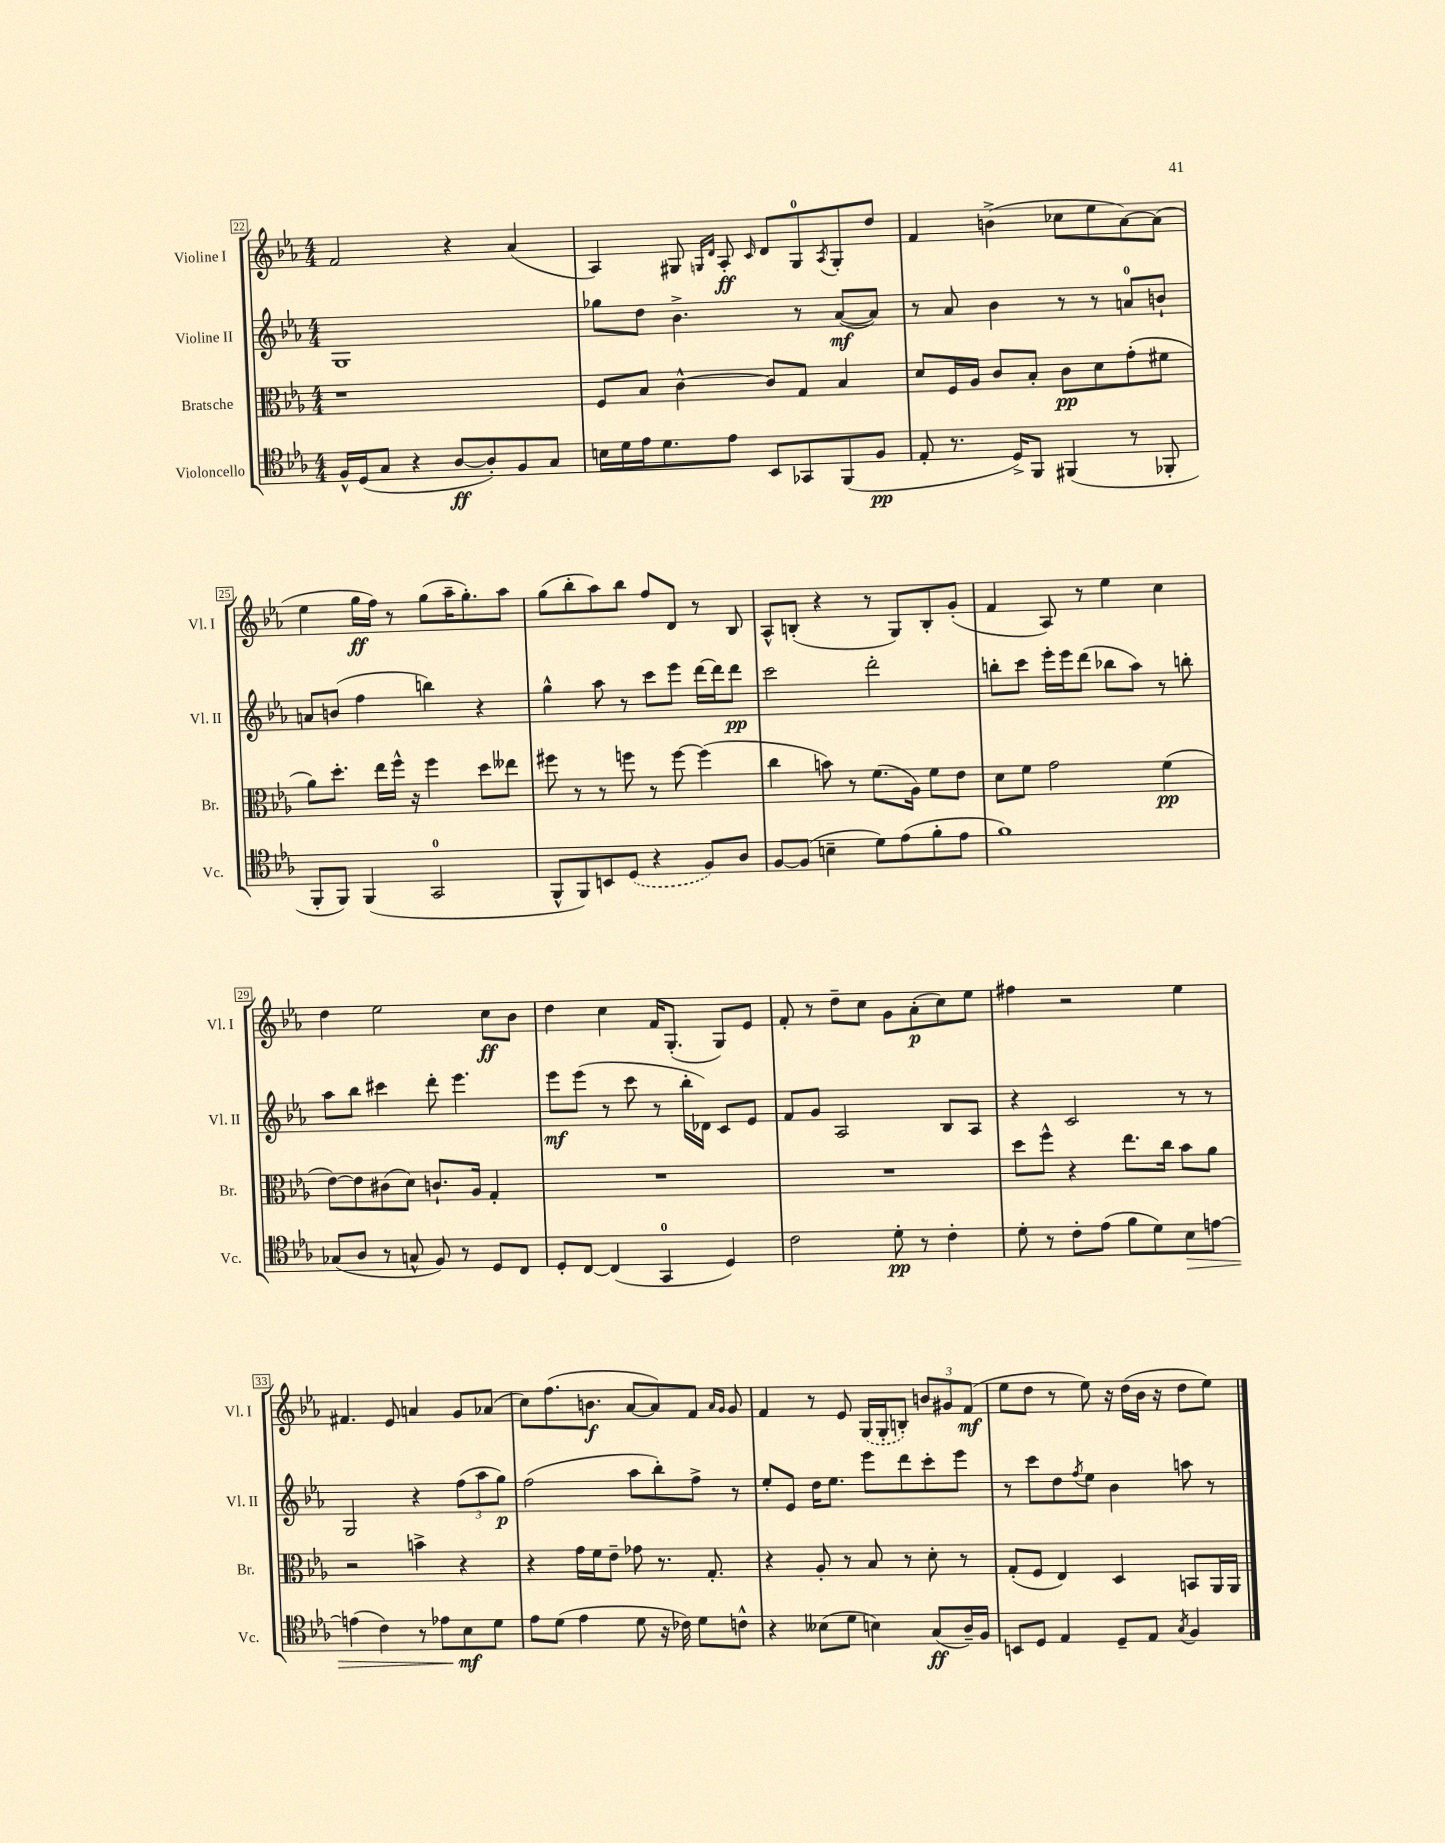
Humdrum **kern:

**kern	**kern	**kern	**kern
*staff4	*staff3	*staff2	*staff1
*clefC4	*clefC3	*clefG2	*clefG2
*k[b-e-a-]	*k[b-e-a-]	*k[b-e-a-]	*k[b-e-a-]
*M4/4	*M4/4	*M4/4	*M4/4
16F^^	1r	1G	2f
(16D	.	.	.
8G	.	.	.
4r	.	.	.
[8A-	.	.	4r
8A-'])	.	.	.
8F	.	.	(4a-
8G	.	.	.
=	=	=	=
16B	8F	8gg-	4A-)
16d	.	.	.
16e-	8B-	8dd	.
8.d	.	.	.
.	[4c^^	4.b-^	8G#
.	.	.	16qqG
.	.	.	16qqd
8e-	.	.	8A-'
.	.	.	16qqc
8BB-	8c]	.	8d
8GG-	8G	8r	8G
.	.	.	8qA-
(8FF	4B-	([8a-	8G'
8F	.	8a-])	8dd
=	=	=	=
8E-'	8d	8r	4f
8.r	16F	8a-	.
.	16A-	.	.
.	8c	4b-	(4b^
16D^)	.	.	.
8FF	8B-'	.	.
(4FF#	8c	8r	8cc-
.	8d	8r	8ee-
8r	(8g'	8a	[8a-)
8FF-'	8f#	8b`	(8a-]
=	=	=	=
8FF'	8a-)	8a	4ee-
8FF)	8.dd'	(8b	.
(4FF	.	4ff	16gg
.	16ee-	.	16ff)
.	16ff^^	.	8r
.	16r	.	.
2GG	4ff	4bb)	(8gg
.	.	.	16aa-~
.	.	.	8.gg')
.	8dd	4r	.
.	8ee--	.	8aa-
=	=	=	=
8FF^^	8ff#	4gg^^	(8gg
8FF)	8r	.	8bb-'
8BB	8r	8aa-	8aa-)
(8D	8ff	8r	8bb-
4r	8r	8ccc	8ff
.	[8ff	8eee-	8d
8F)	(4ff]	[16ddd	8r
.	.	16ddd]	.
8A-	.	8ddd	8B-
=	=	=	=
[8F	4cc	2ccc	8A-^^
(8F]	.	.	(8B'
4B~	8b)	.	4r
.	8r	.	.
8d)	(8.f	2ddd'	8r
(8e-	.	.	8G)
.	16A-)	.	.
8f'	8f	.	8B'
8e-	8e-	.	(8g'
=	=	=	=
1f)	8d	8bb'	4f
.	8f	8ccc	.
.	2g	16eee-'	8A-)
.	.	16eee-	.
.	.	(8ddd	8r
.	.	8bb-	4ee-
.	.	8aa-)	.
.	(4f	8r	4cc
.	.	8bb'	.
=	=	=	=
(8G-	[8e-)	8aa-	4dd
8A-	8e-]	8bb-	.
8r	(8c#	4ccc#	2ee-
8G^^	8d)	.	.
8F)	8.c`	8ddd'	.
8r	.	4.eee-	.
.	16A-	.	.
8D	4G'	.	8cc
8C	.	.	8b-
=	=	=	=
8D'	1r	8eee-	4dd
[8C	.	(8eee-	.
(4C]	.	8r	4cc
.	.	8ccc	.
4GG	.	8r	16f
.	.	.	(8.G'
.	.	16bb-'	.
.	.	16d-)	.
4D)	.	8c	8G)
.	.	8e-	8e-
=	=	=	=
2c	1r	8f	8f'
.	.	8g	8r
.	.	2A-	8dd~
.	.	.	8cc
8d'	.	.	8g
8r	.	.	(8a-'
4c'	.	8B-	8cc)
.	.	8A-	8ee-
=	=	=	=
8d'	8dd	4r	4ff#
8r	8ff^^	.	.
8c'	4r	2c	2r
(8e-	.	.	.
8f	8.ee-	.	.
8d)	.	.	.
.	16cc	.	.
8B-	8b-	8r	4ee-
[8e	8a-	8r	.
=	=	=	=
(4e]	2r	2G	4.f#
4c)	.	.	.
.	.	.	8e-
8r	4b^	4r	4a
8e-	.	.	.
8B-	4r	(12ff	8g
.	.	12aa-	.
8d	.	.	(8a-
.	.	12gg)	.
=	=	=	=
8e-	4r	(2ff	8cc)
(8d	.	.	(8.ff
4e-	16g	.	.
.	16f	.	8.b
.	8e-~	.	.
8d	8g-	8aa-	[8a-
16r	8.r	8bb-')	8a-])
16c-)	.	.	.
8d	.	8ff^	8f
.	8.G'	.	.
.	.	.	16qqa-
.	.	.	16qqg
8c^^	.	8r	8g
=	=	=	=
4r	4r	8ee-'	4f
.	.	8e-	.
(8B--	8A-'	16dd	8r
.	.	8.ee-	.
8d	8r	.	8e-
4B)	8B-	8eee-	(16G
.	.	.	16G'
.	8r	8ddd	8B')
(8G	8d'	8ccc'	12b
.	.	.	12g#
16A-~)	8r	8eee-	.
.	.	.	(12f
16F	.	.	.
=	=	=	=
8BB	(8G'	8r	8ee-
8D	8F	8ccc	8dd
4E-	4E-)	8dd	8r
.	.	8qff	.
.	.	8ee-	8ee-)
8D~	4D	4b-	16r
.	.	.	(16dd
8E-	.	.	16b-
.	.	.	16r
8qG	.	.	.
4F	8BB	8aa	8dd
.	16AA-	8r	8ee-)
.	16AA-	.	.
==	==	==	==
*-	*-	*-	*-
